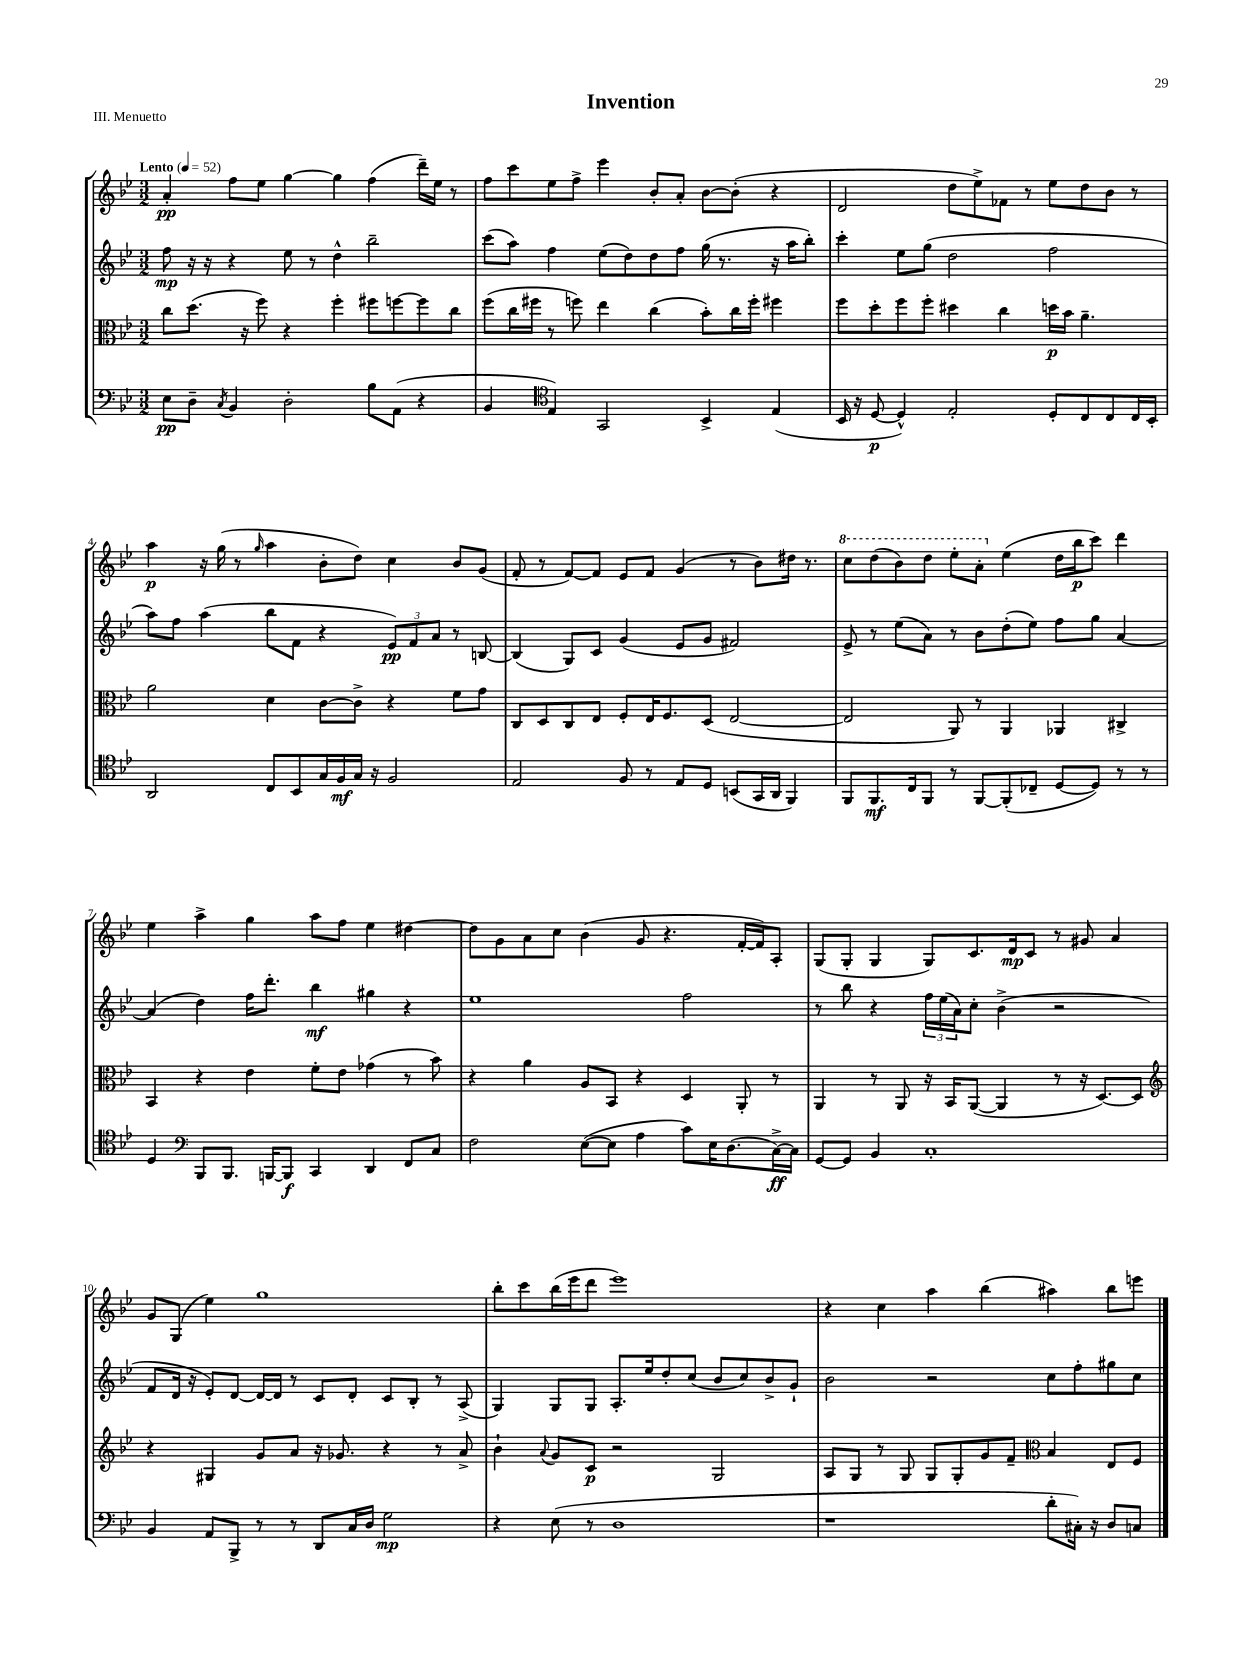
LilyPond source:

\header { title = "Invention" piece = "III. Menuetto" }
<<
\new StaffGroup <<
\new Staff = "s0" {
    \clef treble \key bes \major \numericTimeSignature \time 3/2 \tempo "Lento" 4 = 52
    a'4-.\pp f''8 ees''8 g''4~ g''4 f''4( d'''16--) ees''16 r8 |
    f''8 c'''8 ees''8 f''8-> ees'''4 bes'8-. a'8-. bes'8~ bes'8-.( r4 |
    d'2 d''8 ees''8->) fes'8 r8 ees''8 d''8 bes'8 r8 |
    a''4\p r16 g''16( r8 \grace { g''16 } a''4 bes'8-. d''8) c''4 bes'8 g'8( |
    f'8-. r8 f'8~) f'8 ees'8 f'8 g'4( r8 bes'8) dis''16 r8. |
    \ottava #1 c'''8 d'''8( bes''8) d'''8 ees'''8-. a''8-. \ottava #0 ees''4( d''16 bes''16\p c'''8) d'''4 |
    ees''4 a''4-> g''4 a''8 f''8 ees''4 dis''4~ |
    dis''8 g'8 a'8 c''8 bes'4( g'8 r4. f'16~-. f'16) a8-. |
    g8( g8-. g4 g8) c'8. d'16\mp c'8 r8 gis'8 a'4 |
    g'8 g8( ees''4) g''1 |
    bes''8-. c'''8 bes''16( ees'''16 d'''8 ees'''1) |
    r4 c''4 a''4 bes''4( ais''4) bes''8 e'''8 \bar "|." |
}
\new Staff = "s1" {
    \clef treble \key bes \major \numericTimeSignature \time 3/2
    f''8\mp r16 r16 r4 ees''8 r8 d''4-^ bes''2-- |
    c'''8( a''8) f''4 ees''8( d''8) d''8 f''8 g''16( r8. r16 a''16 bes''8-.) |
    c'''4-. ees''8 g''8( d''2 f''2 |
    a''8) f''8 a''4( bes''8 f'8 r4 \tuplet 3/2 { ees'8\pp) f'8 a'8 } r8 b8~ |
    b4( g8) c'8 g'4( ees'8 g'8 fis'2) |
    ees'8-> r8 ees''8( a'8) r8 bes'8 d''8-.( ees''8) f''8 g''8 a'4~ |
    a'4( d''4) f''16 d'''8.-. bes''4\mf gis''4 r4 |
    ees''1 f''2 |
    r8 bes''8 r4 \tuplet 3/2 { f''16 ees''16( a'16) } c''8-. bes'4->( r2 |
    f'8 d'16 r16 ees'8-.) d'8~ d'16~ d'16 r8 c'8 d'8-. c'8 bes8-. r8 a8->( |
    g4) g8 g8 a8.-. ees''16 d''8-. c''8( bes'8 c''8) bes'8-> g'8-! |
    bes'2 r2 c''8 f''8-. gis''8 c''8 \bar "|." |
}
\new Staff = "s2" {
    \clef alto \key bes \major \numericTimeSignature \time 3/2
    c''8 d''8.( r16 f''8) r4 f''4-. fis''8 f''8~ f''8 c''8 |
    f''8( c''16 fis''16 r8 f''8) ees''4 c''4( bes'8-.) c''16 f''16-. fis''4 |
    f''8 d''8-. f''8 f''8-. dis''4 c''4 d''16\p bes'16 a'4.-- |
    a'2 d'4 c'8~ c'8-> r4 f'8 g'8 |
    c8 d8 c8 ees8 f8-. ees16 f8. d8( ees2~ |
    ees2 a,8) r8 a,4 aes,4 cis4-> |
    bes,4 r4 ees'4 f'8-. ees'8 ges'4( r8 bes'8) |
    r4 a'4 a8 bes,8 r4 d4 a,8-. r8 |
    a,4 r8 a,8 r16 bes,16 a,8~( a,4 r8 r16 d8.~) d8 |
    \clef treble r4 gis4 g'8 a'8 r16 ges'8. r4 r8 a'8-> |
    bes'4-! \appoggiatura { a'8 } g'8 c'8\p r2 g2 |
    a8 g8 r8 g8 g8 g8-. g'8 f'8-- \clef alto bes4 ees8 f8 \bar "|." |
}
\new Staff = "s3" {
    \clef bass \key bes \major \numericTimeSignature \time 3/2
    ees8\pp d8-- \acciaccatura { c8 } bes,4 d2-. bes8 a,8( r4 |
    bes,4 \clef tenor ees4) g,2 bes,4-> ees4( |
    bes,16 r16 d8~\p d4-^) ees2-. d8-. c8 c8 c16 bes,16-. |
    a,2 c8 bes,8 g16 f16\mf g16 r16 f2 |
    ees2 f8 r8 ees8 d8 b,8( g,16 a,16 f,4) |
    f,8 f,8.\mf c16 f,8 r8 f,8~ f,8-.( ces8-- d8~ d8) r8 r8 |
    d4 \clef bass bes,,8 bes,,8. b,,16~ b,,8\f c,4 d,4 f,8 c8 |
    f2 ees8~( ees8 a4 c'8) ees16 d8.( c16~->\ff) c16 |
    g,8~ g,8 bes,4 c1-. |
    bes,4 a,8 bes,,8-> r8 r8 d,8 c16 d16 g2\mp |
    r4 ees8( r8 d1 |
    r1 d'8-. cis16-.) r16 d8 c8 \bar "|." |
}
>>
>>
